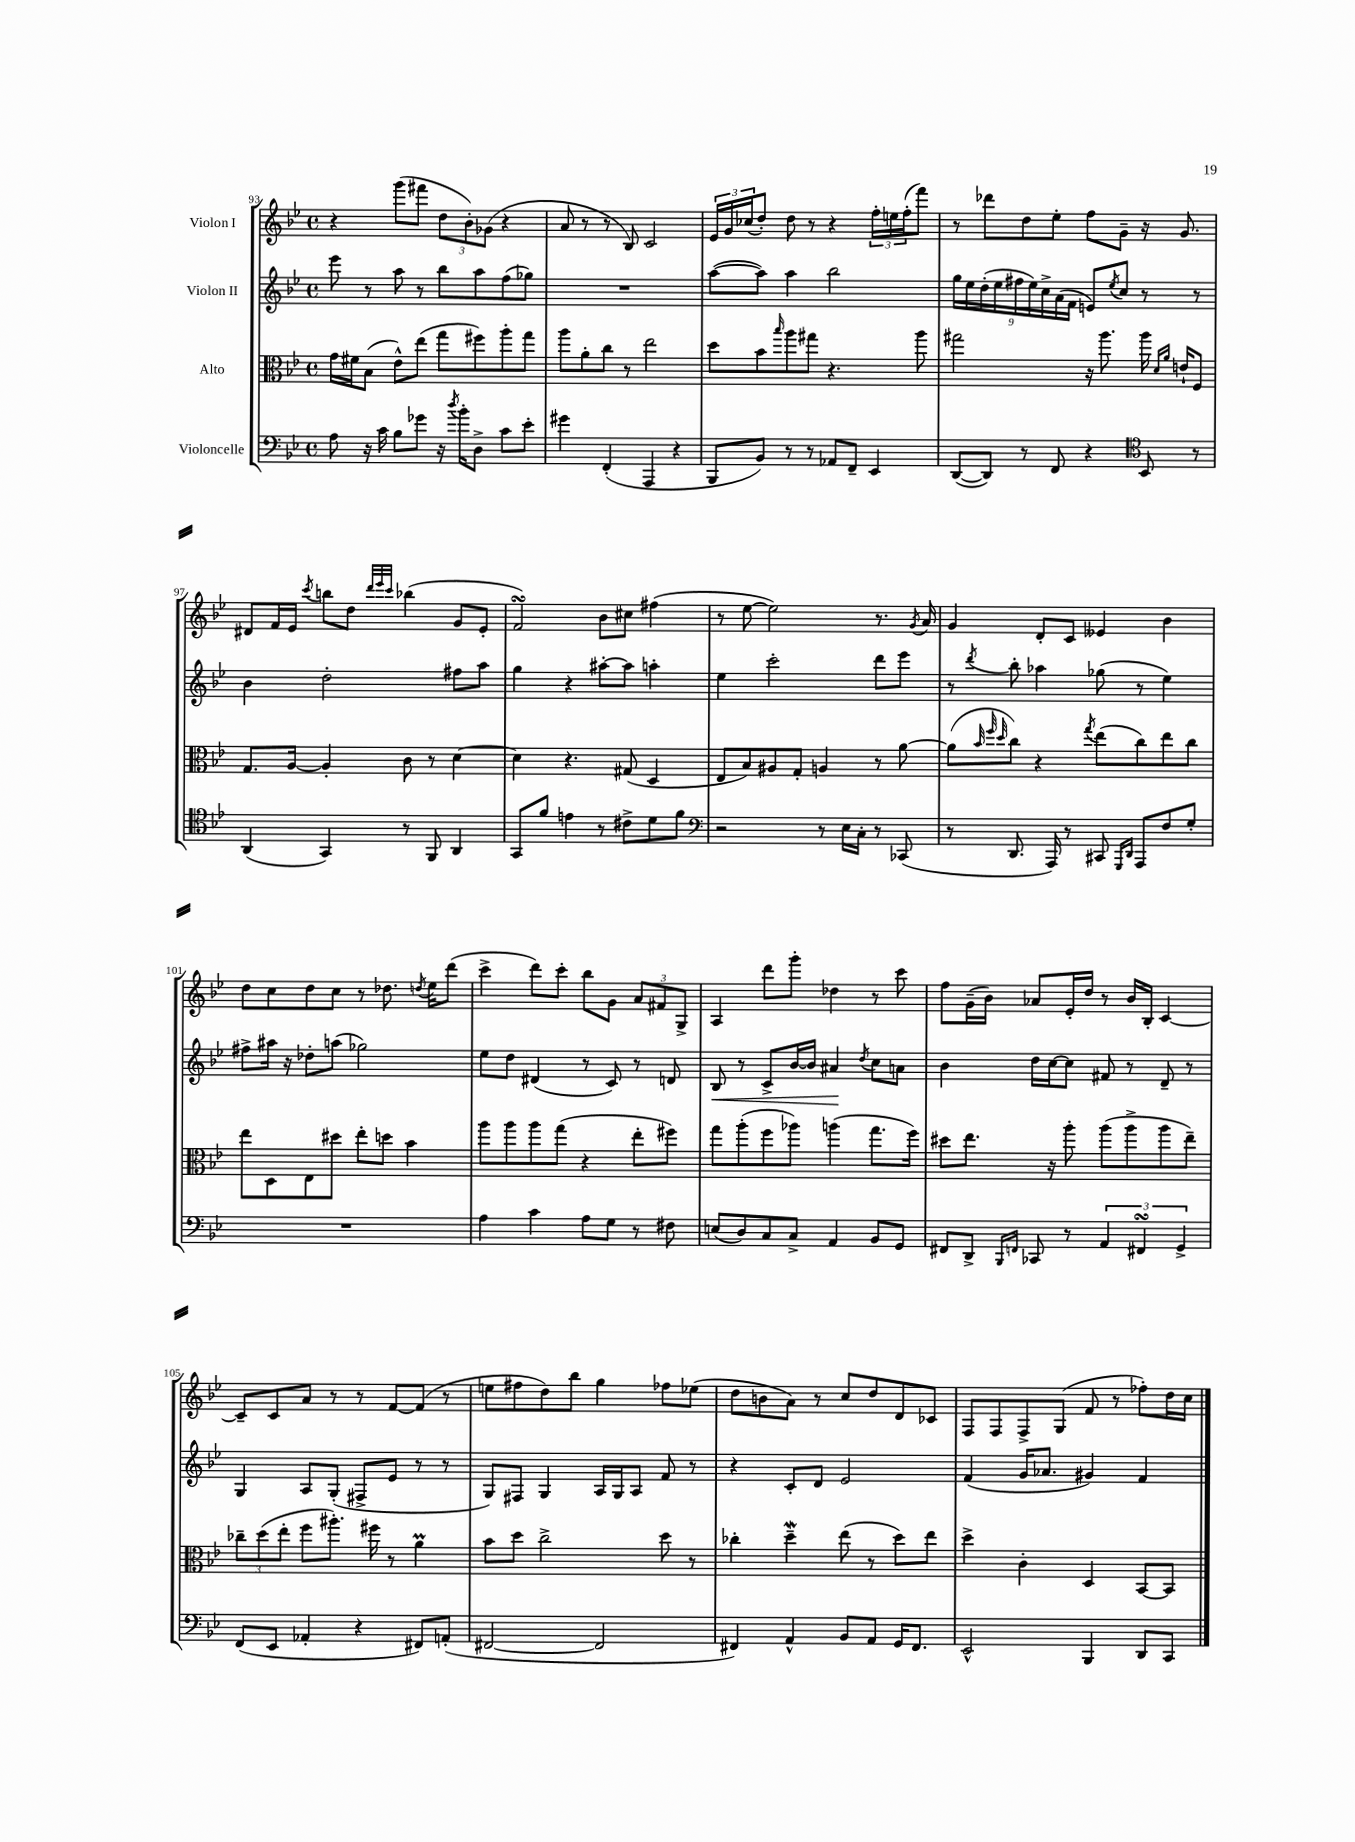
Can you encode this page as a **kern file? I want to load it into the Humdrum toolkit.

**kern	**kern	**kern	**kern
*staff4	*staff3	*staff2	*staff1
*clefF4	*clefC3	*clefG2	*clefG2
*k[b-e-]	*k[b-e-]	*k[b-e-]	*k[b-e-]
*M4/4	*M4/4	*M4/4	*M4/4
*met(c)	*met(c)	*met(c)	*met(c)
8A	16g	8eee-	4r
.	16f#	.	.
16r	(8B-	8r	.
16c	.	.	.
8B-	8e-^^)	8aa	(8ggg
8g-	(8ee-	8r	8fff#
16r	8gg	8bb-	12dd
8qdd	.	.	.
16b-'	.	.	.
.	.	.	12b-')
8D^	8ff#)	8aa	.
.	.	.	(12g-
8c	8aa'	(8ff	4r
8e-'	8gg	8gg-)	.
=	=	=	=
4g#	8aa	1r	8a
.	8a'	.	8r
(4FF'	8cc	.	8r
.	8r	.	8B-)
4AAA	2ee-	.	2c
4r	.	.	.
=	=	=	=
8BBB-	8dd	([8aa	24e-
.	.	.	24g
.	.	.	(24cc-
8BB-)	8b-	8aa])	8dd')
.	16qqbb-	.	.
8r	8aa	4aa	8dd
8r	8gg#	.	8r
8AA-	4.r	2bb-	4r
8FF~	.	.	.
4EE-	.	.	24ff'
.	.	.	24ee
.	.	.	(24ff'
.	8aa	.	8fff)
=	=	=	=
([8DD	2gg#	18gg	8r
.	.	18ee-	.
.	.	(18dd'	.
8DD])	.	.	8ddd-
.	.	18ee-	.
.	.	18ff#	.
8r	.	.	8dd
.	.	18ee-)	.
.	.	18cc^	.
8FF	.	.	8ee-'
.	.	(18a	.
.	.	18f	.
4r	16r	8e)	8ff
.	8.aa	.	.
.	.	8qee-	.
.	.	8cc	8g~
*clefC4	*	*	*
8BB-	16aa	8r	16r
.	16qqd	.	.
.	16qqa	.	.
.	16e`	.	8.g
8r	8F	8r	.
=	=	=	=
(4AA	8.G	4b-	8d#
.	.	.	16f
.	[16A	.	16e-
.	.	.	8qccc
4GG)	4A']	2dd'	8bb
.	.	.	8dd
.	.	.	32qqddd
.	.	.	32qqeee-
.	.	.	32qqccc
8r	8c	.	(4bb-
8FF	8r	.	.
4AA	[4d	8ff#	8g
.	.	8aa	8e-'
=	=	=	=
8GG	4d]	4gg	2f)
8f	.	.	.
4e	4.r	4r	.
8r	.	[8aa#'	8b-
8c#^	(8G#	8aa#]	8cc#
8d	4D	4aa'	(4ff#
8f	.	.	.
=	=	=	=
*clefF4	*	*	*
2r	8E-	4ee-	8r
.	8B-)	.	[8ee-
.	8A#	2ccc'	2ee-])
.	8G'	.	.
8r	4A	.	.
16E-	.	.	.
16C'	.	.	.
8r	8r	8ddd	8.r
(8CC-	[8a	8eee-	.
.	.	.	8qg
.	.	.	16a
=	=	=	=
8r	(8a]	8r	4g
.	32qqb-	.	.
.	32qqff	.	.
.	32qqdd	8qddd	.
8.DD	8cc)	8bb-'	.
.	4r	4aa-	8d'
16AAA)	.	.	.
8r	.	.	8c
.	8qgg	.	.
8CC#	(8ee-	(8gg-	4e--
16qqGGG	.	.	.
16qqDD	.	.	.
8AAA	8cc)	8r	.
8F	8ee-	4ee-)	4b-
8G'	8cc	.	.
=	=	=	=
1r	8ee-	8ff#^	8dd
.	8D	16aa#	8cc
.	.	16r	.
.	8E-	8dd-'	8dd
.	8dd#	(8aa	8cc
.	8ee-'	2gg-)	8r
.	8dd	.	8.dd-
.	4b-	.	.
.	.	.	8qdd
.	.	.	16ee-
.	.	.	(8ddd
=	=	=	=
4A	8aa	8ee-	4ccc^
.	8aa	8dd	.
4c	8aa	(4d#	8ddd)
.	(8gg	.	8ccc'
8A	4r	8r	8bb-
8G	.	8c)	8g
8r	8ee-'	8r	12a
.	.	.	12f#
8F#	8ff#)	8d	.
.	.	.	12G^
=	=	=	=
(8E	8gg	8B-	4A
8D)	(8aa'	8r	.
8C	8ff	8c^	8ddd
8C^	8aa-)	[16b-	8ggg'
.	.	16b-]	.
4AA	(4aa	4a#	4dd-
.	.	8qdd	.
8BB-	8.gg	8cc	8r
8GG	.	8a	8ccc
.	16ff)	.	.
=	=	=	=
8FF#	8dd#	4b-	8ff
8DD^	8.ee-	.	(16g~
.	.	.	16b-)
16qqBBB-	.	.	.
16qqFF	.	.	.
8CC-	.	16dd	8a-
.	16r	[16cc	.
8r	8aa'	8cc]	16e-'
.	.	.	16dd
6AA	(8aa	8f#	8r
.	8aa^	8r	16b-
6FF#	.	.	.
.	.	.	16B-'
.	8aa	8d~	[4c
6GG^	.	.	.
.	8ee-~)	8r	.
=	=	=	=
(8FF	12cc-~	4G	8c~]
.	(12dd	.	.
8EE-	.	.	8c
.	12ee-'	.	.
4AA-'	8ff	8A	8a
.	8.aa#')	(8G'	8r
4r	.	8F#^	8r
.	16ff#	.	.
.	8r	8e-	[8f
8FF#)	4a	8r	(8f]
(8AA'	.	8r	8r
=	=	=	=
[2FF#	8b-	8G)	8ee
.	8dd	8F#	8ff#
.	2cc^	4G	8dd)
.	.	.	8bb-
2FF#]	.	16A	4gg
.	.	16G	.
.	.	8A	.
.	8dd	8f	8ff-
.	8r	8r	(8ee-
=	=	=	=
4FF#)	4cc-'	4r	8dd
.	.	.	8b
4AA^^	4dd~	8c'	8a)
.	.	8d	8r
8BB-	(8ee-	2e-	8cc
8AA	8r	.	8dd
16GG	8dd)	.	8d
8.FF#	.	.	.
.	8ee-	.	8c-
=	=	=	=
2EE-^^	4dd^	(4f	8F
.	.	.	8F
.	4c'	16g	8F^
.	.	8.a-	.
.	.	.	(8G
4BBB-	4D	4g#)	8f
.	.	.	8r
8DD	[8BB-	4f	8ff-')
8CC	8BB-]	.	16dd
.	.	.	16cc
==	==	==	==
*-	*-	*-	*-
